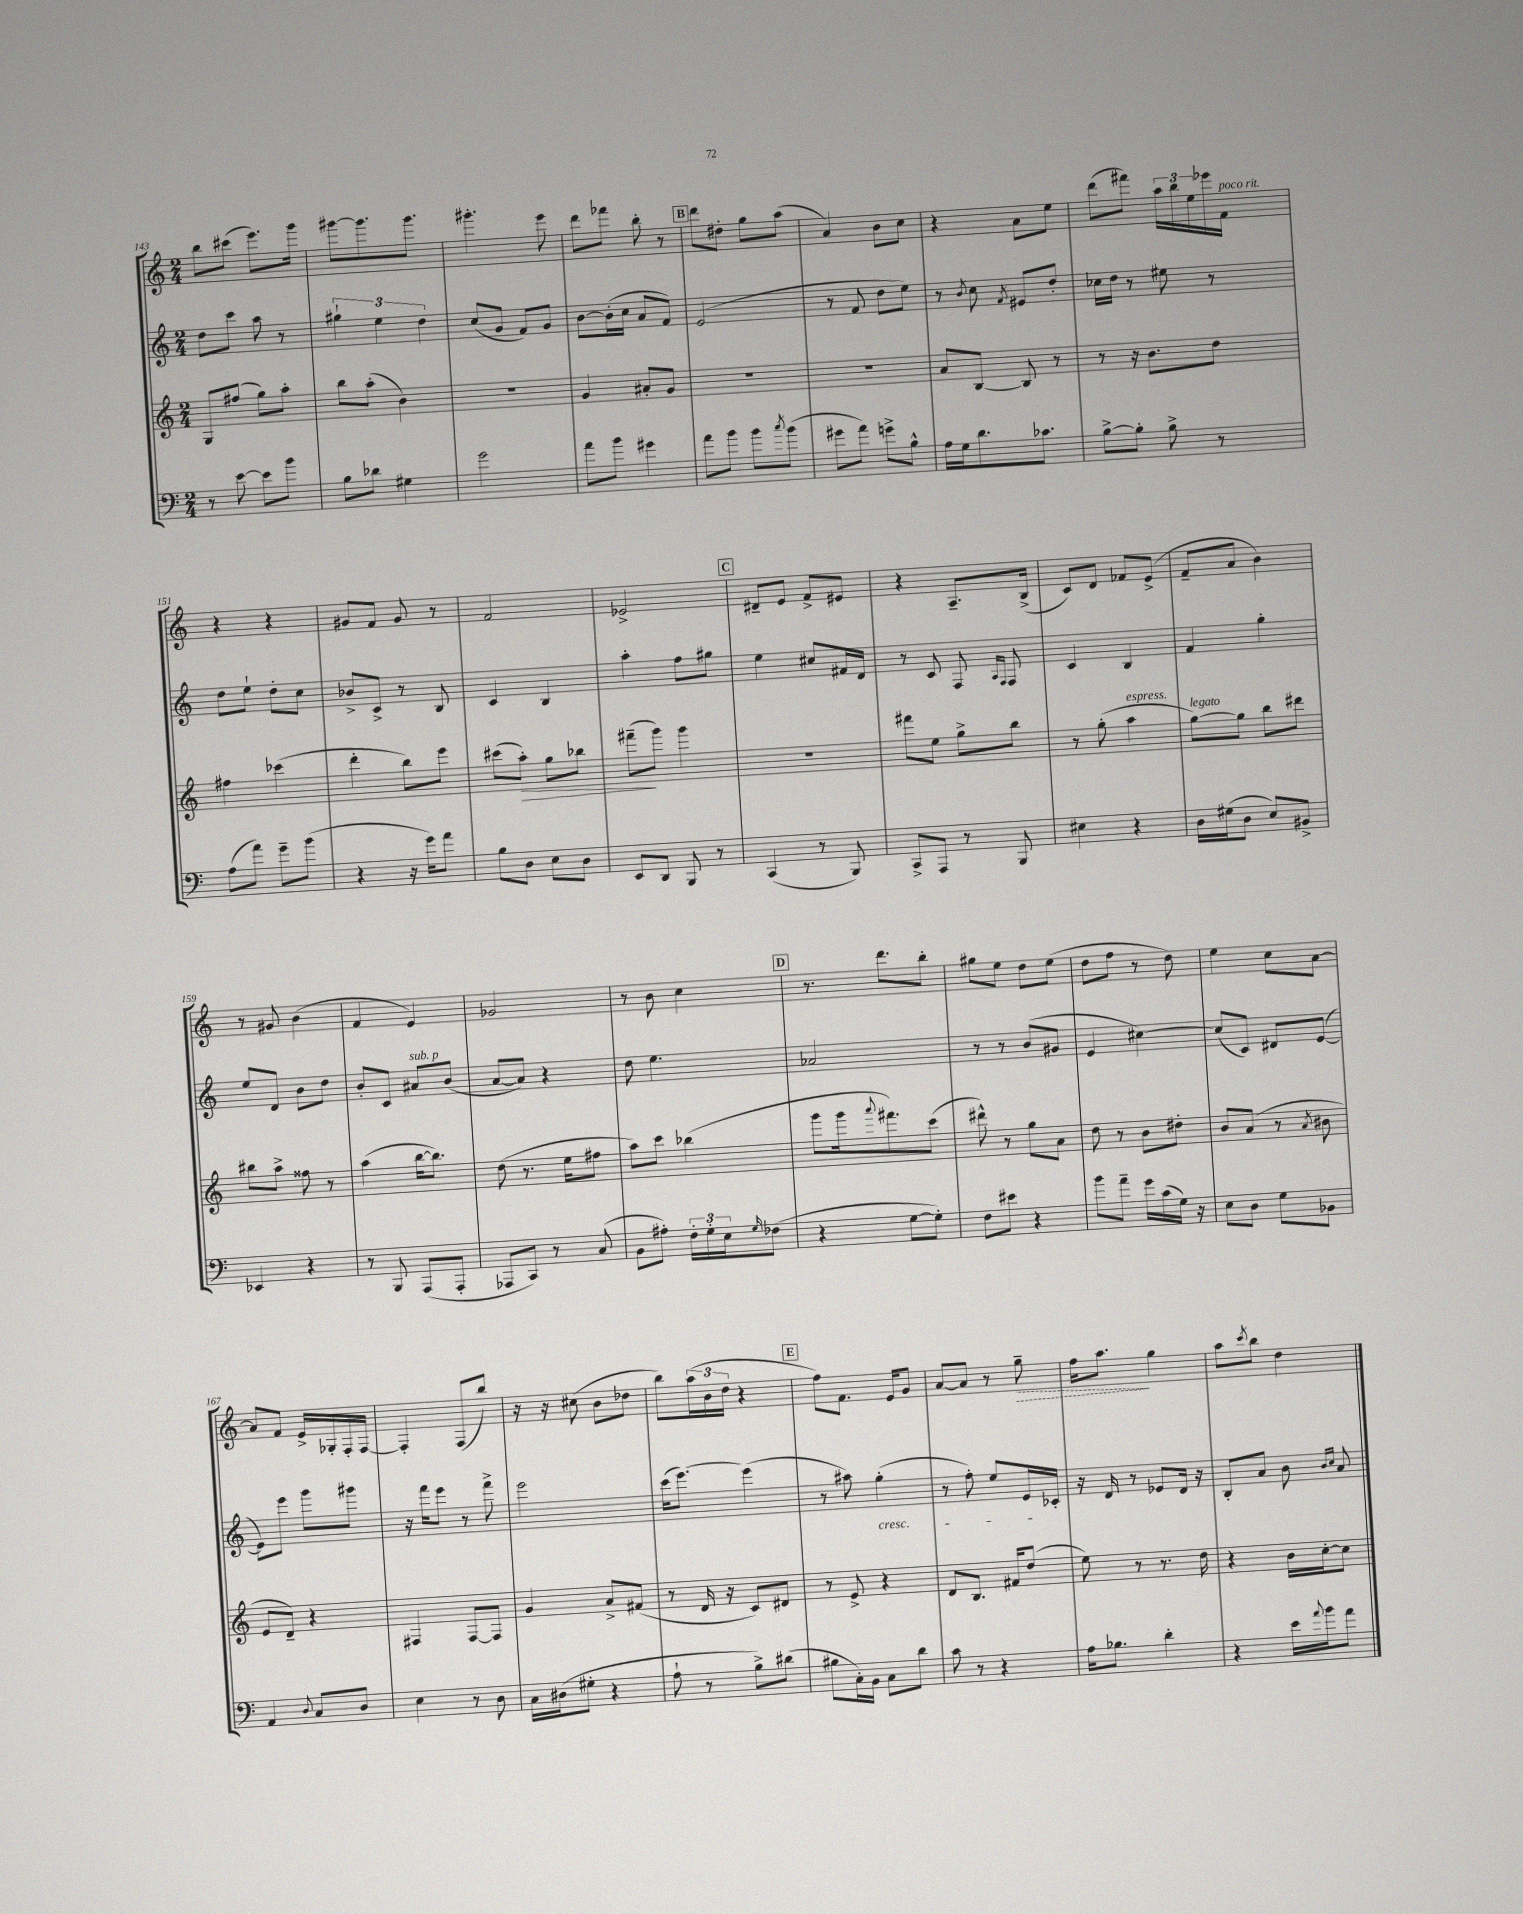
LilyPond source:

<<
\new StaffGroup <<
\new Staff = "s0" {
    \clef treble \key c \major \numericTimeSignature \time 2/4
    b''8 cis'''8( e'''8.) g'''16 |
    gis'''8~ gis'''8. gis'''8. |
    gis'''4.-. e'''8 |
    d'''8 fes'''8 b''8-. r8 |
    \mark \markup { \box "B" } d'''8 dis''8-. g''8 a''8( |
    a'4) b'8 c''8 |
    r4 a'8 e''8 |
    d'''8( fis'''8) \tuplet 3/2 { a''16 b''16 e''16 } ees'''16 f'16^\markup { \italic "poco rit." } |
    r4 r4 |
    gis'8 f'8 gis'8 r8 |
    f'2 |
    ees'2-> |
    \mark \markup { \box "C" } dis'8-- e'8 f'8-> eis'8 |
    r4 a8.-- b16->( |
    c'8) d'8 fes'8 e'8->( |
    f'8-- a'8 b'4) |
    r8 gis'8 b'4( |
    f'4 e'4) |
    ges'2 |
    r8 b'8 c''4 |
    \mark \markup { \box "D" } r8. d'''8. b''8-. |
    gis''8 e''8 d''8 e''8( |
    d''8 f''8 r8 d''8) |
    e''4 c''8 a'8~ |
    a'8 f'8 e'16-> ges16-. f16-. f16~ |
    f4-. f8( b''8) |
    r16 r16 cis''8( b'8 des''8 |
    b''8) \tuplet 3/2 { a''16( b'16 d''16 } r4 |
    \mark \markup { \box "E" } f''8) f'8. e'16 g'8 |
    a'8~ a'8 r8 \once \override Hairpin.style = #'dashed-line g''8--\> |
    f''16 a''8.\! g''4 |
    a''8 \acciaccatura { c'''8 } b''8 d''4 \bar "|." |
}
\new Staff = "s1" {
    \clef treble \key c \major \numericTimeSignature \time 2/4
    d''8 c'''8 a''8 r8 |
    \tuplet 3/2 { gis''4-! e''4 d''4 } |
    c''8( g'8 f'8) g'8 |
    b'8~ b'16-.( c''16 a'8 f'8) |
    \mark \markup { \box "B" } e'2( |
    r8 f'8 d''8 e''8) |
    r8 \acciaccatura { b'8 } c''8 \acciaccatura { f'8 } eis'8 d''8-. |
    ces''16 d''16 r8 eis''8 r8 |
    d''8 e''8-! d''8-. c''8 |
    bes'8-> c'8-> r8 b8 |
    c'4 b4 |
    a''4-. f''8 gis''8 |
    \mark \markup { \box "C" } e''4 cis''8 fis'16 d'16 |
    r8 c'8 f8 \grace { a16 f16 } f8 |
    c'4 b4 |
    f'4 g''4-. |
    e''8 d'8 b'8 d''8 |
    b'8-. c'8 ais'8^\markup { \italic "sub. p" } b'8( |
    a'8~ a'8) r4 |
    d''8 e''4. |
    \mark \markup { \box "D" } aes'2 |
    r8 r8 b'8( gis'8 |
    e'4 cis''4~) |
    cis''8( c'8) dis'8 e'8~( |
    e'8) e'''8 g'''8 gis'''8 |
    r16 f'''16 e'''8 r8 f'''8-> |
    e'''2 |
    c'''16( e'''8.~) e'''4( |
    \mark \markup { \box "E" } r8 ais''8) g''4-.\cresc( |
    r8 f''8-.) e''8 e'16 ces'16-.\! |
    r16 d'16 r8 ees'8 d'16 r16 |
    b8-. a'8 b'8 \grace { b'16 c''16 } a'8 \bar "|." |
}
\new Staff = "s2" {
    \clef treble \key c \major \numericTimeSignature \time 2/4
    g8 fis''8( g''8) a''8-. |
    b''8 a''8-.( b'4) |
    r2 |
    g'4 ais'8-. g'8 |
    \mark \markup { \box "B" } R2 |
    R2 |
    a'8 b8~ b8 r8 |
    r8 r16 b'8. d''8 |
    fis''4 ces'''4( |
    d'''4-. b''8) e'''8 |
    cis'''8( a''8-.\>) g''8 bes''8 |
    fis'''8--\!( g'''8) g'''4 |
    \mark \markup { \box "C" } r2 |
    fis'''8 e''8 g''8-> b''8 |
    r8 g''8-.( a''4^\markup { \italic "espress." } |
    g''8~^\markup { \italic "legato" }) g''8 b''8 dis'''8 |
    bis''8 a''8-> fisis''8 r8 |
    a''4( b''16~ b''8.) |
    d''8( r8. e''16 fis''8 |
    a''8) c'''8 bes''4( |
    \mark \markup { \box "D" } g'''8 g'''16 \appoggiatura { a'''8 } fis'''8.) c'''8( |
    dis'''8-^) r8 g''8 a'8 |
    d''8 r8 b'8 dis''8-. |
    b'8 a'8( r8 \acciaccatura { a'8 } bis'8 |
    e'8 d'8--) r4 |
    fis4 fis8~ fis8 |
    g'4 a'8-> fis'8( |
    r8 d'16 r16 c'8) dis'8 |
    \mark \markup { \box "E" } r8 e'8-> r4 |
    d'8 b8. fis'16 d''8( |
    e''8) r8 r8. d''16 |
    r4 b'16 c''16~-. c''8 \bar "|." |
}
\new Staff = "s3" {
    \clef bass \key c \major \numericTimeSignature \time 2/4
    r8 e'8~ e'8 b'8 |
    b8 des'8 gis4 |
    g'2 |
    a'8 b'8 gis'4 |
    \mark \markup { \box "B" } a'8 b'8 b'8 \acciaccatura { c''8 } b'8( |
    gis'8 a'8) g'8-> b8-^ |
    a16 g16 d'8. ces'8. |
    b8~-> b8-. b8-> r8 |
    a8( a'8) g'8-- b'8( |
    r4 r16 g'16) a'8 |
    b8 d8 e8 d8 |
    e,8 d,8 b,,8 r8 |
    \mark \markup { \box "C" } c,4( r8 b,,8) |
    c,8-> a,,8 r8 b,,8 |
    eis4 r4 |
    d16 gis16( d8 e8) bis,8-> |
    ees,4 r4 |
    r8 b,,8 a,,8( a,,8-. |
    aes,,8 c,8) r8 c8( |
    b,8 ais8-.) \tuplet 3/2 { f16-. g16-. e16 } \grace { g16 } fes8( |
    \mark \markup { \box "D" } r4 g8~ g8-.) |
    f8 eis'8 r4 |
    b'8 a'8-- g'16 c'16( g16) r16 |
    e8 d8 g8 bes,8 |
    a,4 \appoggiatura { d8 } c8 d8 |
    e4 r8 d8 |
    c16 dis16( gis8-. r4 |
    a8-! r8 b8->) dis'8( |
    \mark \markup { \box "E" } bis8 c16-.) b,16 c8 d'8 |
    c'8 r8 r4 |
    a16 bes8. d'4-. |
    r4 e'16 \appoggiatura { a'8 } b'16 a'8 \bar "|." |
}
>>
>>
\layout { \context { \Score currentBarNumber = #143 } }
